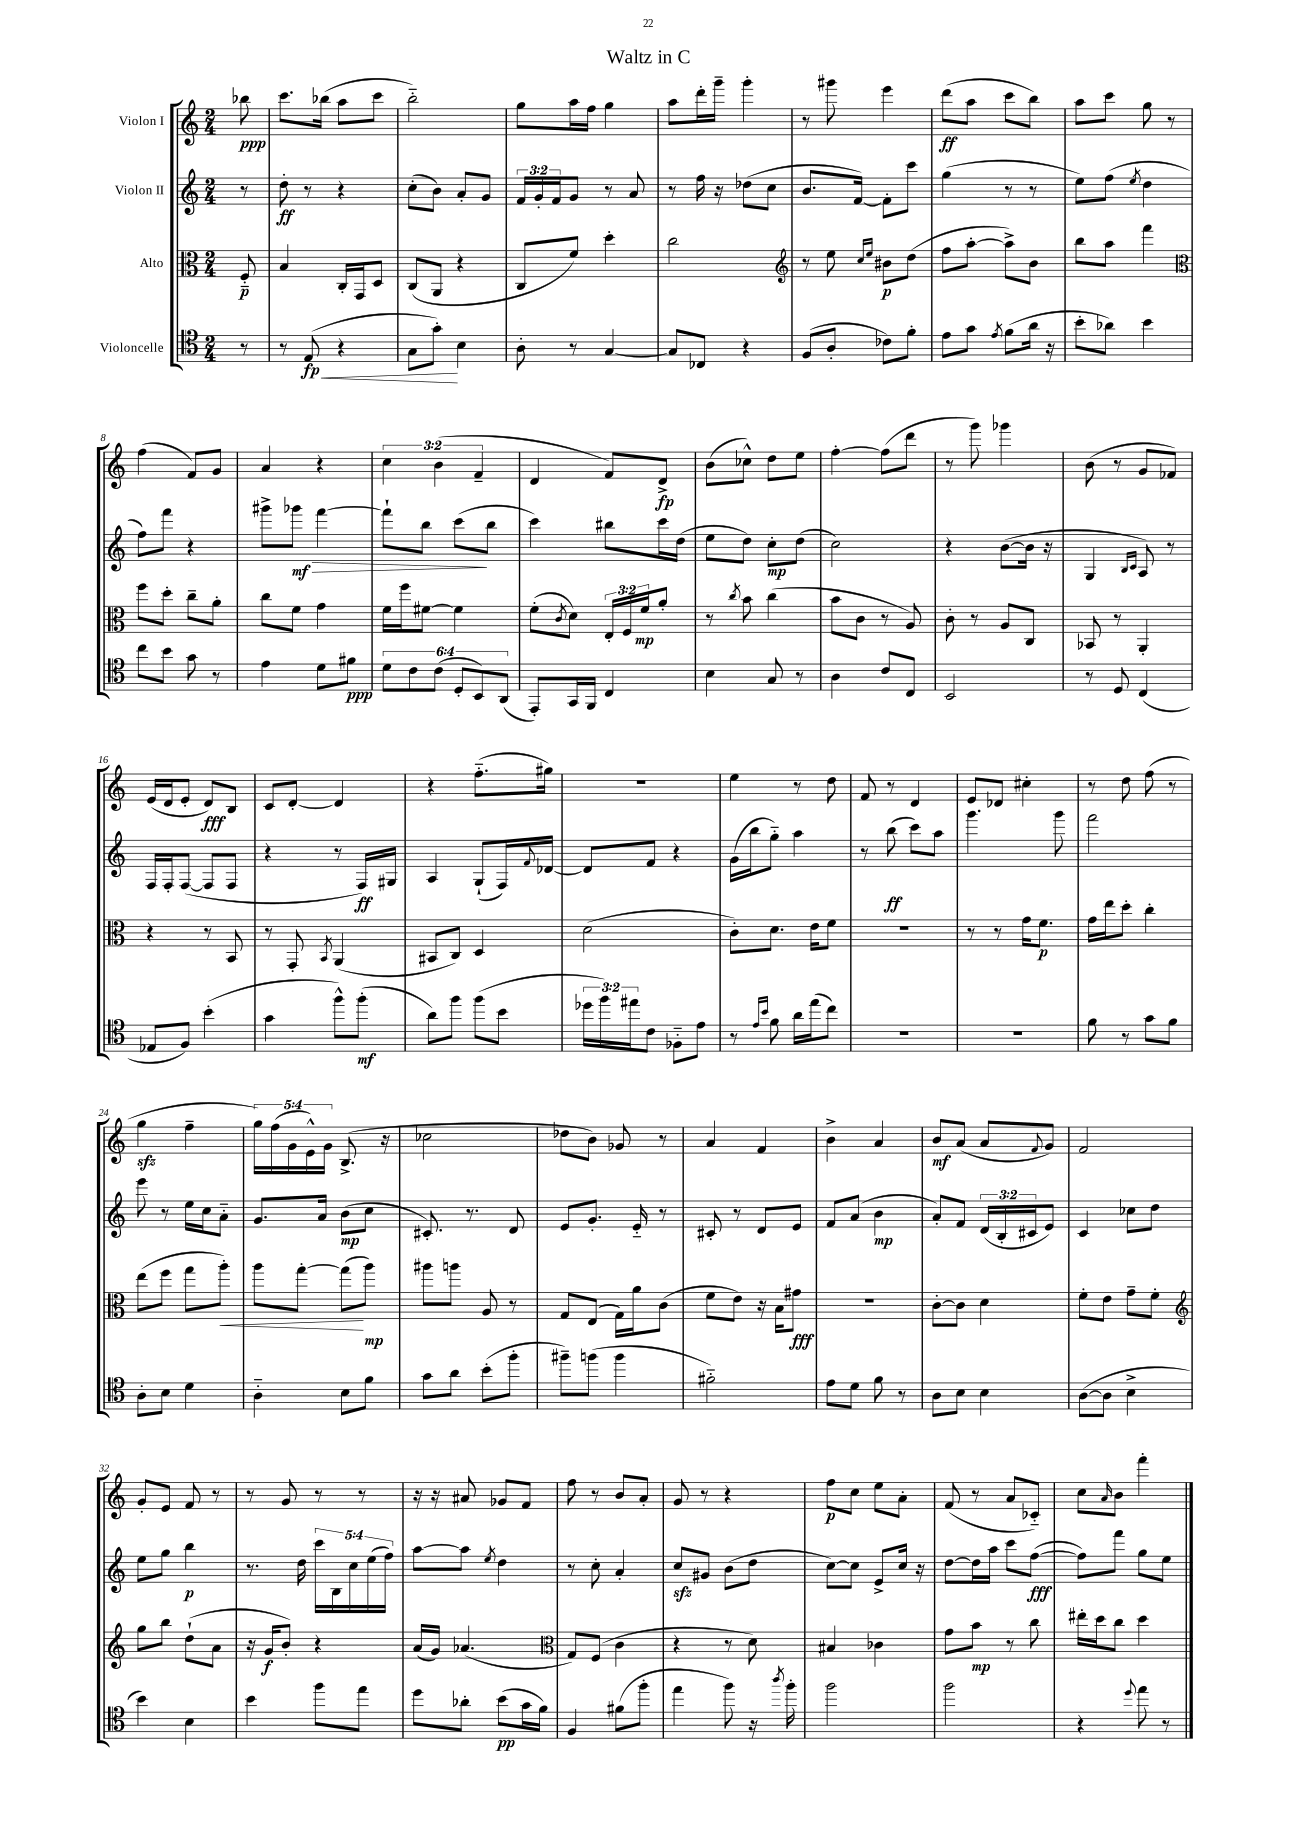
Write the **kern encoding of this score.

**kern	**kern	**kern	**kern
*staff4	*staff3	*staff2	*staff1
*clefC4	*clefC3	*clefG2	*clefG2
*k[]	*k[]	*k[]	*k[]
*M2/4	*M2/4	*M2/4	*M2/4
8r	8F'~	8r	8bb-
=	=	=	=
8r	4B	8dd'	8.ccc
(8E	.	8r	.
.	.	.	(16bb-
4r	16C'	4r	8aa
.	16GG	.	.
.	8D	.	8ccc
=	=	=	=
8G	(8C	(8cc'	2bb'~)
8g')	8AA	8b)	.
4B	4r	8a'	.
.	.	8g	.
=	=	=	=
8A'	8C	24f	8gg
.	.	24g'	.
.	.	24f	.
8r	8f)	8g	16aa
.	.	.	16ff
[4G	4dd'	8r	4gg
.	.	8a	.
=	=	=	=
8G]	2cc	8r	8aa
8C-	.	16ff	16ddd'
.	.	16r	16ggg~
4r	.	(8dd-	4ggg'
.	.	8cc	.
=	=	=	=
*	*clefG2	*	*
(8F	8r	8.b	8r
8A'	8ee	.	8ggg#
.	.	[16f)	.
.	16qqcc	.	.
.	16qqee	.	.
8c-)	8b#	8f']	4eee
8f'	(8dd	8ccc	.
=	=	=	=
8e	8ff	(4gg	(8ddd
8g	[8aa'	.	8aa
8qe	.	.	.
(8f	8aa^])	8r	8ccc
16a	8b	8r	8bb)
16r	.	.	.
=	=	=	=
8b'	8bb	8ee)	8aa
8a-)	8aa	(8ff	8ccc
.	.	8qee	.
4b	4fff	4dd	8gg
.	.	.	8r
=	=	=	=
*	*clefC3	*	*
8cc	8ff	8ff)	(4ff
8b	8dd'	8fff	.
8g	8cc~	4r	8f)
8r	8a'	.	8g
=	=	=	=
4e	8cc	8ggg#^	4a
.	8f	8ggg-	.
8d	4g	[4fff	4r
8f#	.	.	.
=	=	=	=
12d	16f	8fff`]	6cc
.	16ff	.	.
12c	.	.	.
.	[8f#	8bb	.
(12c	.	.	(6b
12D'	4f#]	(8ccc	.
12BB)	.	.	6f~
.	.	8bb	.
(12AA	.	.	.
=	=	=	=
8EE')	(8f'	4ccc)	4d
.	8qc	.	.
16GG	8d)	.	.
16FF	.	.	.
4C	24E'	8bb#	8f)
.	24F	.	.
.	24f	.	.
.	8a'	16ccc	8d^
.	.	(16dd	.
=	=	=	=
4B	8r	8ee	(8b
.	8qcc	.	.
.	8b	8dd)	8cc-^^)
8G	(4cc	8cc'	8dd
8r	.	(8dd	8ee
=	=	=	=
4A	8b	2cc)	[4ff'
.	8c	.	.
8c	8r	.	(8ff]
8C	8A)	.	8ddd
=	=	=	=
2BB	8c'	4r	8r
.	8r	.	8ggg)
.	8A	([8b	4ggg-
.	8C	16b]	.
.	.	16r	.
=	=	=	=
8r	8BB-	4G	(8b
8D	8r	.	8r
.	.	16qqB	.
.	.	16qqc	.
(4C	4AA'	8A)	8g
.	.	8r	8f-)
=	=	=	=
8E-	4r	16F	(16e
.	.	16F'	16d
8F)	.	([8F	8e'
(4b'	8r	8F]	8d)
.	8BB	8F	8B
=	=	=	=
4g	8r	4r	8c
.	8GG'	.	[8d'
.	8qBB	.	.
8ff^^)	(4AA	8r	4d]
(8ff'	.	16F)	.
.	.	16G#	.
=	=	=	=
8a)	8BB#	4A	4r
8ff	8C)	.	.
(8ff	4D	(8G`	(8.ff'~
8b	.	16F)	.
.	.	8qqf	.
.	.	[16d-	16gg#)
=	=	=	=
24dd-	(2d	8d-]	2r
24ff)	.	.	.
24ee#	.	.	.
8c	.	8f	.
8F-'~	.	4r	.
8e	.	.	.
=	=	=	=
8r	8c')	(16g	4ee
.	.	16bb	.
16qqe	.	.	.
16qqb	.	.	.
8f	8.d	8gg'~)	.
16a	.	4aa	8r
(16ee	16e	.	.
8cc)	8f	.	8dd
=	=	=	=
2r	2r	8r	8f
.	.	(8bb	8r
.	.	8ccc)	4d
.	.	8aa	.
=	=	=	=
2r	8r	4.ggg	8e
.	8r	.	8d-
.	16g	.	4cc#'
.	8.f	.	.
.	.	8ggg	.
=	=	=	=
8f	16g	2fff	8r
.	16ee	.	.
8r	8dd'	.	8dd
8g	4cc'	.	(8ff
8f	.	.	8r
=	=	=	=
8A'	(8ee	8eee	4gg
8B	8ff	8r	.
4d	8gg	16ee	4ff~
.	.	16cc	.
.	8aa')	8a'~	.
=	=	=	=
4A'~	8aa	8.g	20gg)
.	.	.	(20ff
.	.	.	20g
.	[8gg'	.	.
.	.	.	20e^^)
.	.	16a	.
.	.	.	20g
8B	(8gg]	(8b	(8.B^
8f	8aa)	8cc	.
.	.	.	16r
=	=	=	=
8g	8aa#	8.c#')	2cc-
8a	8aa	.	.
.	.	8.r	.
(8b'	8A	.	.
8ff'	8r	8d	.
=	=	=	=
8ff#~)	8G	8e	8dd-
(8ff	(8E	8.g'	8b)
4ff	16G)	.	8g-
.	16a	16e'~	.
.	(8c	8r	8r
=	=	=	=
2f#'~)	8f	8c#'	4a
.	8e)	8r	.
.	16r	8d	4f
.	16B	.	.
.	8g#	8e	.
=	=	=	=
8e	2r	8f	4b^
8d	.	(8a	.
8f	.	4b	4a
8r	.	.	.
=	=	=	=
8A	[8c'	8a')	8b
8B	8c]	8f	(8a
4B	4d	(24d	8a
.	.	24B'	.
.	.	24c#	.
.	.	.	8qqf
.	.	8e)	8g)
=	=	=	=
([8A	8f'	4c	2f
8A]	8e	.	.
4B^	8g~	8cc-	.
.	8f'	8dd	.
=	=	=	=
*	*clefG2	*	*
4b)	8gg	8ee	8g'
.	8bb	8gg	8e
4B	(8dd`	4bb	8f
.	8a	.	8r
=	=	=	=
4b	16r	8.r	8r
.	16g	.	.
.	8b')	.	8g
.	.	16dd	.
8ff	4r	20ccc	8r
.	.	20B	.
.	.	20cc	.
8ee	.	.	8r
.	.	(20ee	.
.	.	20ff)	.
=	=	=	=
8dd	(16a	[8aa	16r
.	16g)	.	16r
8a-'	(4.a-	8aa]	8a#
.	.	8qee	.
(8b	.	4dd	8g-
16g	.	.	8f
16f)	.	.	.
=	=	=	=
*	*clefC3	*	*
4F	8G)	8r	8ff
.	(8F	8cc'	8r
(8f#	4c	4a'	8b
8ff'	.	.	8a'
=	=	=	=
4ee	4r	8cc	8g
.	.	8g#	8r
8ff)	8r	(8b	4r
16r	8d)	8dd	.
8qaa	.	.	.
16ff'	.	.	.
=	=	=	=
2ff	4B#	[8cc)	8ff
.	.	8cc]	8cc
.	4c-	8e^	8ee
.	.	16cc	8a'
.	.	16r	.
=	=	=	=
2ff	8g	[8dd	(8f
.	8b	16dd]	8r
.	.	16aa	.
.	8r	8ccc	8a
.	8cc	([8ff	8c-'~)
=	=	=	=
4r	16ee#'	8ff])	8cc
.	16dd	.	.
.	.	.	16qqa
.	8cc	8fff	8b
8qqdd	.	.	.
8ee	4dd	8gg	4fff'
8r	.	8ee	.
==	==	==	==
*-	*-	*-	*-
